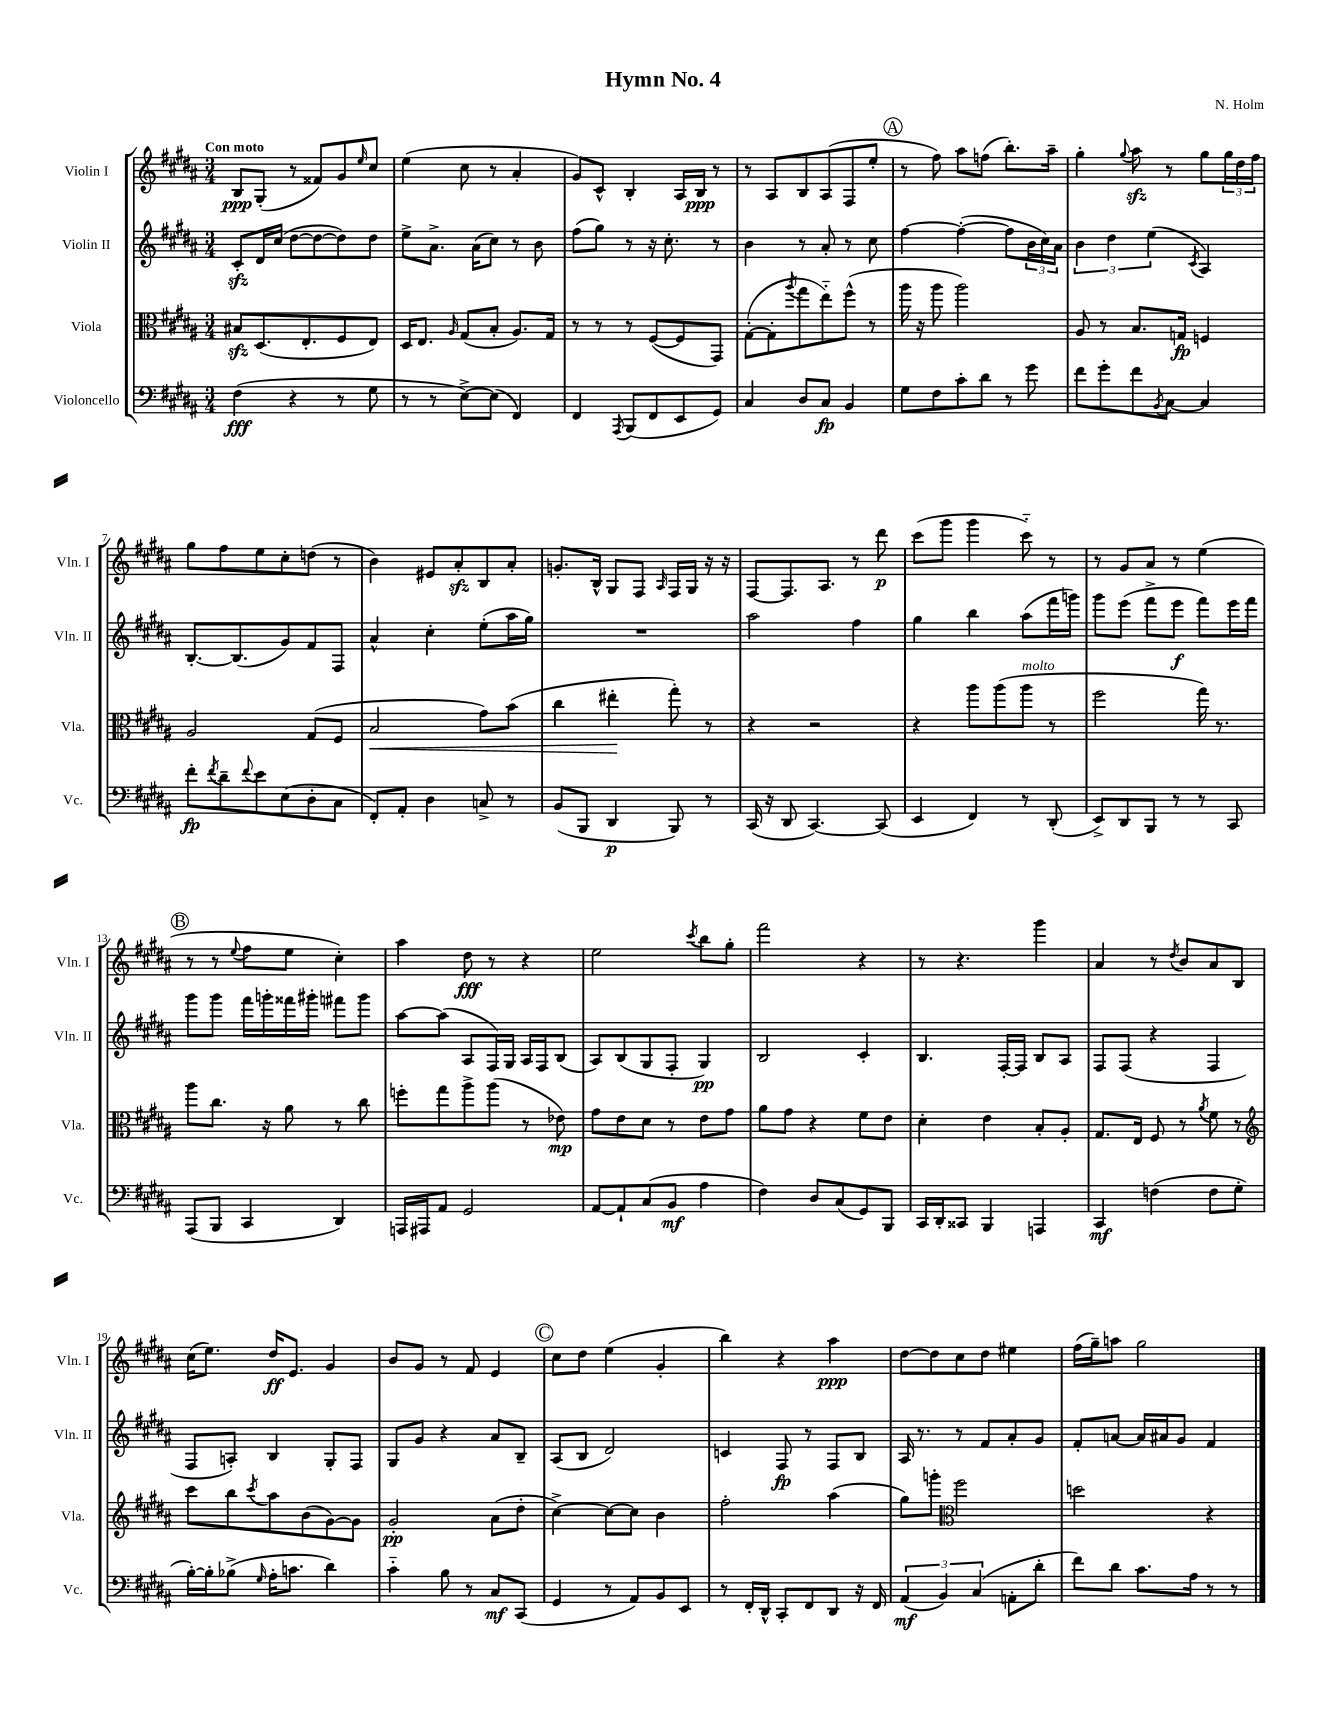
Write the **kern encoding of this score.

**kern	**dynam	**kern	**dynam	**kern	**dynam	**kern	**dynam
*part4	*part4	*part3	*part3	*part2	*part2	*part1	*part1
*staff4	*staff4	*staff3	*staff3	*staff2	*staff2	*staff1	*staff1
*I"Violoncello	*	*I"Viola	*	*I"Violin II	*	*I"Violin I	*
*I'Vc.	*	*I'Vla.	*	*I'Vln. II	*	*I'Vln. I	*
*clefF4	*	*clefC3	*	*clefG2	*	*clefG2	*
*k[f#c#g#d#a#]	*	*k[f#c#g#d#a#]	*	*k[f#c#g#d#a#]	*	*k[f#c#g#d#a#]	*
*M3/4	*	*M3/4	*	*M3/4	*	*M3/4	*
=1	=1	=1	=1	=1	=1	=1	=1
!	!	!	!	!	!	!LO:TX:a:B:t=Con moto	!
(4F#\	fff	8B#Xzz/L	.	8c#zz'/L	.	8B/L	ppp
.	.	(8.D#/	.	16d#/L	.	(8G#'/J	.
.	.	.	.	(16cc#/JJ	.	.	.
4r	.	.	.	[8dd#\L	.	8r	.
.	.	8.E'/	.	.	.	.	.
.	.	.	.	8dd#\_	.	8f##X/L)	.
8r	.	8F#/	.	8dd#\])	.	8g#/	.
.	.	.	.	.	.	16qqee/	.
8G#\	.	8E/J)	.	8dd#\J	.	8cc#/J	.
=2	=2	=2	=2	=2	=2	=2	=2
8r	.	16D#/KL	.	8ee^\L	.	(4ee\	.
.	.	8.E/J	.	.	.	.	.
8r	.	.	.	8.a#^\J	.	.	.
.	.	16qqA#/	.	.	.	.	.
[8E^\L)	.	(8G#/L	.	.	.	8cc#\	.
.	.	.	.	(16a#\KL	.	.	.
(8E\J]	.	8B'/J	.	8cc#\J)	.	8r	.
4FF#/)	.	8.A#/L)	.	8r	.	4a#'/	.
.	.	.	.	8b\	.	.	.
.	.	16G#/Jk	.	.	.	.	.
=3	=3	=3	=3	=3	=3	=3	=3
4FF#/	.	8r	.	(8ff#\L	.	8g#/L)	.
.	.	8r	.	8gg#\J)	.	8c#^^/J	.
8qAAA#/	.	.	.	.	.	.	.
(8BBB/L	.	8r	.	8r	.	4B'/	.
8FF#/	.	([8F#/L	.	16r	.	.	.
.	.	.	.	8.cc#'\	.	.	.
8EE/	.	8F#/]	.	.	.	16A#/LL	.
.	.	.	.	.	.	16B/JJ	ppp
8GG#/J)	.	8GG#/J)	.	8r	.	8r	.
=4	=4	=4	=4	=4	=4	=4	=4
4C#/	.	([8G#'\L	.	4b\	.	8r	.
.	.	8G#'\]	.	.	.	8A#/L	.
.	.	8qaa#/	.	.	.	.	.
8D#/L	.	8gg#\	.	8r	.	8B/	.
8C#/J	fp	8ee\)	.	8a#'/	.	(8A#/	.
4BB/	.	(8ff#^^\J	.	8r	.	8F#/	.
.	.	8r	.	8cc#\	.	8ee'/J	.
!!LO:REH:place=s1:t=A
=5	=5	=5	=5	=5	=5	=5	=5
8G#\L	.	16aa#\	.	[4ff#\	.	8r	.
.	.	16r	.	.	.	.	.
8F#\	.	8aa#\	.	.	.	8ff#\)	.
8c#'\	.	2aa#\)	.	(4ff#'\_	.	8aa#\L	.
8d#\J	.	.	.	.	.	(8ffn\J	.
8r	.	.	.	8ff#\L]	.	8.bb'\L)	.
8g#\	.	.	.	24b\L	.	.	.
.	.	.	.	24cc#\)	.	.	.
.	.	.	.	.	.	16aa#~\Jk	.
.	.	.	.	24a#\JJ	.	.	.
=6	=6	=6	=6	=6	=6	=6	=6
8f#\L	.	8A#/	.	6b\	.	4gg#'\	.
8g#'\	.	8r	.	.	.	.	.
.	.	.	.	6dd#\	.	.	.
.	.	.	.	.	.	8qqgg#/	.
8f#\	.	8.B/L	.	.	.	8aa#zz\	.
.	.	.	.	(6ee\	.	.	.
8qBB/	.	.	.	.	.	.	.
[8C#\J	.	.	.	.	.	8r	.
.	.	16Gn/Jk	fp	.	.	.	.
.	.	.	.	8qc#/	.	.	.
4C#/]	.	4Fn/	.	4A#/)	.	8gg#\L	.
.	.	.	.	.	.	24gg#\L	.
.	.	.	.	.	.	24dd#\	.
.	.	.	.	.	.	24ff#\JJ	.
!!LO:LB:g=z
=7	=7	=7	=7	=7	=7	=7	=7
8f#'\L	fp	2A#/	.	[8.B'/L	.	8gg#\L	.
8qf#/	.	.	.	.	.	.	.
8d#~\	.	.	.	.	.	8ff#\	.
.	.	.	.	(8.B/]	.	.	.
8qqf#/	.	.	.	.	.	.	.
8e\	.	.	.	.	.	8ee\	.
(8E\	.	.	.	8g#/)	.	8cc#'\	.
8D#'\	.	(8G#/L	.	8f#/	.	(8ddn\J	.
8C#\J	.	8F#/J	.	8F#/J	.	8r	.
=8	=8	=8	=8	=8	=8	=8	=8
!	!	!	!LO:HP:b	!	!	!	!
8FF#'/L)	.	2B/	<	4a#^^/	.	4b\)	.
8AA#'/J	.	.	.	.	.	.	.
4D#\	.	.	.	4cc#'\	.	8e#X/L	.
.	.	.	.	.	.	8a#zz'/	.
8Cn^/	.	8g#\L)	.	(8ee'\L	.	8B/	.
8r	.	(8b\J	.	16aa#\L	.	8a#'/J	.
.	.	.	.	16gg#\JJ)	.	.	.
=9	=9	=9	=9	=9	=9	=9	=9
(8BB/L	.	4cc#\	.	2.r	.	8.gn'/L	.
8BBB/J	.	.	.	.	.	.	.
.	.	.	.	.	.	16B^^/Jk	.
4DD#/	p	4ee#X'\	.	.	.	8G#/L	.
.	.	.	.	.	.	8F#/J	.
.	.	.	.	.	.	16qqA#/	.
8BBB/)	.	8gg#'\)	[	.	.	16F#/LL	.
.	.	.	.	.	.	16G#/JJ	.
8r	.	8r	.	.	.	16r	.
.	.	.	.	.	.	16r	.
=10	=10	=10	=10	=10	=10	=10	=10
(16CC#/	.	4r	.	2aa#\	.	[8F#/L	.
16r	.	.	.	.	.	.	.
8DD#/	.	.	.	.	.	8.F#/]	.
[4.CC#/)	.	2r	.	.	.	.	.
.	.	.	.	.	.	8.A#/J	.
.	.	.	.	4ff#\	.	8r	.
(8CC#/]	.	.	.	.	.	8ddd#\	p
=11	=11	=11	=11	=11	=11	=11	=11
4EE/	.	4r	.	4gg#\	.	(8ccc#\L	.
.	.	.	.	.	.	8ggg#\J	.
4FF#/)	.	8aa#\L	.	4bb\	.	4ggg#\	.
.	.	(8aa#\	.	.	.	.	.
!	!	!LO:TX:a:i:t=molto	!	!	!	!	!
8r	.	8aa#\J	.	(8aa#\L	.	8ccc#\)	.
(8DD#'/	.	8r	.	16fff#\L	.	8r	.
.	.	.	.	16gggn\JJ)	.	.	.
=12	=12	=12	=12	=12	=12	=12	=12
8EE^/L)	.	2ff#\	.	8ggg#\L	.	8r	.
8DD#/	.	.	.	(8eee\J	.	8g#/L	.
8BBB/J	.	.	.	8fff#^\L	.	8a#/J	.
8r	.	.	.	8eee\J	f	8r	.
8r	.	16gg#\)	.	8fff#\L)	.	(4ee\	.
.	.	8.r	.	.	.	.	.
8CC#/	.	.	.	16eee\L	.	.	.
.	.	.	.	16fff#\JJ	.	.	.
!!LO:LB:g=z
!!LO:REH:place=s1:t=B
=13	=13	=13	=13	=13	=13	=13	=13
(8AAA#/L	.	8aa#\L	.	8ggg#\L	.	8r	.
8BBB/J	.	8.cc#\J	.	8ggg#\J	.	8r	.
.	.	.	.	.	.	8qqee/	.
4CC#/	.	.	.	16fff#\LL	.	8ff#\L	.
.	.	16r	.	16gggn'\	.	.	.
.	.	8a#\	.	16fff##X\	.	8ee\J	.
.	.	.	.	16ggg#X'\JJ	.	.	.
4DD#/)	.	8r	.	8fff#X\L	.	4cc#'\)	.
.	.	8cc#\	.	8ggg#\J	.	.	.
=14	=14	=14	=14	=14	=14	=14	=14
16AAAn/LL	.	8ffn'\L	.	[8aa#\L	.	4aa#\	.
16AAA#X/J	.	.	.	.	.	.	.
8AA#/J	.	8gg#\	.	(8aa#\J]	.	.	.
2GG#/	.	8aa#^\	.	8A#/L	.	8dd#\	fff
.	.	(8aa#\J	.	16F#/L)	.	8r	.
.	.	.	.	16G#/JJ	.	.	.
.	.	8r	.	16A#/LL	.	4r	.
.	.	.	.	16F#/J	.	.	.
.	.	8e-X\)	mp	(8B/J	.	.	.
=15	=15	=15	=15	=15	=15	=15	=15
[8AA#/L	.	8g#\L	.	8A#/L)	.	2ee\	.
8AA#`/]	.	8e\	.	(8B/	.	.	.
(8C#/	.	8d#\J	.	8G#/	.	.	.
8BB/J	mf	8r	.	8F#'/J	.	.	.
.	.	.	.	.	.	8qccc#/	.
4A#\	.	8e\L	.	4G#/)	pp	8bb\L	.
.	.	8g#\J	.	.	.	8gg#'\J	.
=16	=16	=16	=16	=16	=16	=16	=16
4F#\)	.	8a#\L	.	2B/	.	2fff#\	.
.	.	8g#\J	.	.	.	.	.
8D#/L	.	4r	.	.	.	.	.
(8C#/	.	.	.	.	.	.	.
8GG#/)	.	8f#\L	.	4c#'/	.	4r	.
8BBB/J	.	8e\J	.	.	.	.	.
=17	=17	=17	=17	=17	=17	=17	=17
16CC#/LL	.	4d#'\	.	4.B/	.	8r	.
16DD#'/J	.	.	.	.	.	.	.
8CC##X/J	.	.	.	.	.	4.r	.
4BBB/	.	4e\	.	.	.	.	.
.	.	.	.	[16F#'/LL	.	.	.
.	.	.	.	16F#/JJ]	.	.	.
4AAAn/	.	8B'/L	.	8B/L	.	4ggg#\	.
.	.	8A#'/J	.	8A#/J	.	.	.
=18	=18	=18	=18	=18	=18	=18	=18
4CC#/	mf	8.G#/L	.	8F#/L	.	4a#/	.
.	.	.	.	(8F#/J	.	.	.
.	.	16E/Jk	.	.	.	.	.
(4Fn\	.	8F#/	.	4r	.	8r	.
.	.	.	.	.	.	8qdd#/	.
.	.	8r	.	.	.	8b/L	.
.	.	8qa#/	.	.	.	.	.
8F\L	.	8f#\	.	4F#/	.	8a#/	.
8G#'\J	.	8r	.	.	.	8B/J	.
!!LO:LB:g=z
=19	=19	=19	=19	=19	=19	=19	=19
*	*	*clefG2	*	*	*	*	*
[16B'\LL)	.	8ccc#\L	.	8F#/L	.	(16cc#\KL	.
16B'\J]	.	.	.	.	.	8.ee\J)	.
(8B-X^\J	.	8bb\	.	8An'/J)	.	.	.
16qqG#/	.	8qccc#/	.	.	.	.	.
16A#'\KL	.	8aa#\	.	4B/	.	16dd#/KL	ff
8.cn\J	.	.	.	.	.	8.e/J	.
.	.	(8b\	.	.	.	.	.
4d#\)	.	[8g#\)	.	8G#'/L	.	4g#/	.
.	.	8g#\J]	.	8F#/J	.	.	.
=20	=20	=20	=20	=20	=20	=20	=20
4c#\	.	2g#'/	pp	8G#/L	.	8b/L	.
.	.	.	.	8g#/J	.	8g#/J	.
8B\	.	.	.	4r	.	8r	.
8r	.	.	.	.	.	8f#/	.
8C#/L	mf	(8a#\L	.	8a#/L	.	4e/	.
(8CC#/J	.	8dd#'\J	.	8B~/J	.	.	.
!!LO:REH:place=s1:t=C
=21	=21	=21	=21	=21	=21	=21	=21
4GG#/	.	[4cc#^\)	.	(8A#/L	.	8cc#\L	.
.	.	.	.	8B/J	.	8dd#\J	.
8r	.	8cc#\L_	.	2d#/)	.	(4ee\	.
8AA#/L)	.	8cc#\J]	.	.	.	.	.
8BB/	.	4b\	.	.	.	4g#'/	.
8EE/J	.	.	.	.	.	.	.
=22	=22	=22	=22	=22	=22	=22	=22
8r	.	2ff#'\	.	4cn/	.	4bb\)	.
16FF#'/LL	.	.	.	.	.	.	.
16DD#^^/JJ	.	.	.	.	.	.	.
8CC#'/L	.	.	.	8F#/	fp	4r	.
8FF#/	.	.	.	8r	.	.	.
8DD#/J	.	(4aa#\	.	8F#/L	.	4aa#\	ppp
16r	.	.	.	8B/J	.	.	.
16FF#/	.	.	.	.	.	.	.
=23	=23	=23	=23	=23	=23	=23	=23
(6AA#/	mf	8gg#\L)	.	16A#/	.	[8dd#\L	.
.	.	.	.	8.r	.	.	.
.	.	8gggn'\J	.	.	.	8dd#\]	.
6BB/)	.	.	.	.	.	.	.
*	*	*clefC3	*	*	*	*	*
.	.	2ff#\	.	8r	.	8cc#\	.
(6C#/	.	.	.	.	.	.	.
.	.	.	.	8f#/L	.	8dd#\J	.
8AAn'\L	.	.	.	8a#'/	.	4ee#X\	.
8d#'\J	.	.	.	8g#/J	.	.	.
=24	=24	=24	=24	=24	=24	=24	=24
8f#\L)	.	2ddn\	.	8f#'/L	.	(16ff#\LL	.
.	.	.	.	.	.	16gg#~\J)	.
8d#\J	.	.	.	[8an/J	.	8aan\J	.
8.c#\L	.	.	.	16a/LL]	.	2gg#\	.
.	.	.	.	16a#X/J	.	.	.
.	.	.	.	8g#/J	.	.	.
16A#\Jk	.	.	.	.	.	.	.
8r	.	4r	.	4f#/	.	.	.
8r	.	.	.	.	.	.	.
==	==	==	==	==	==	==	==
*-	*-	*-	*-	*-	*-	*-	*-
